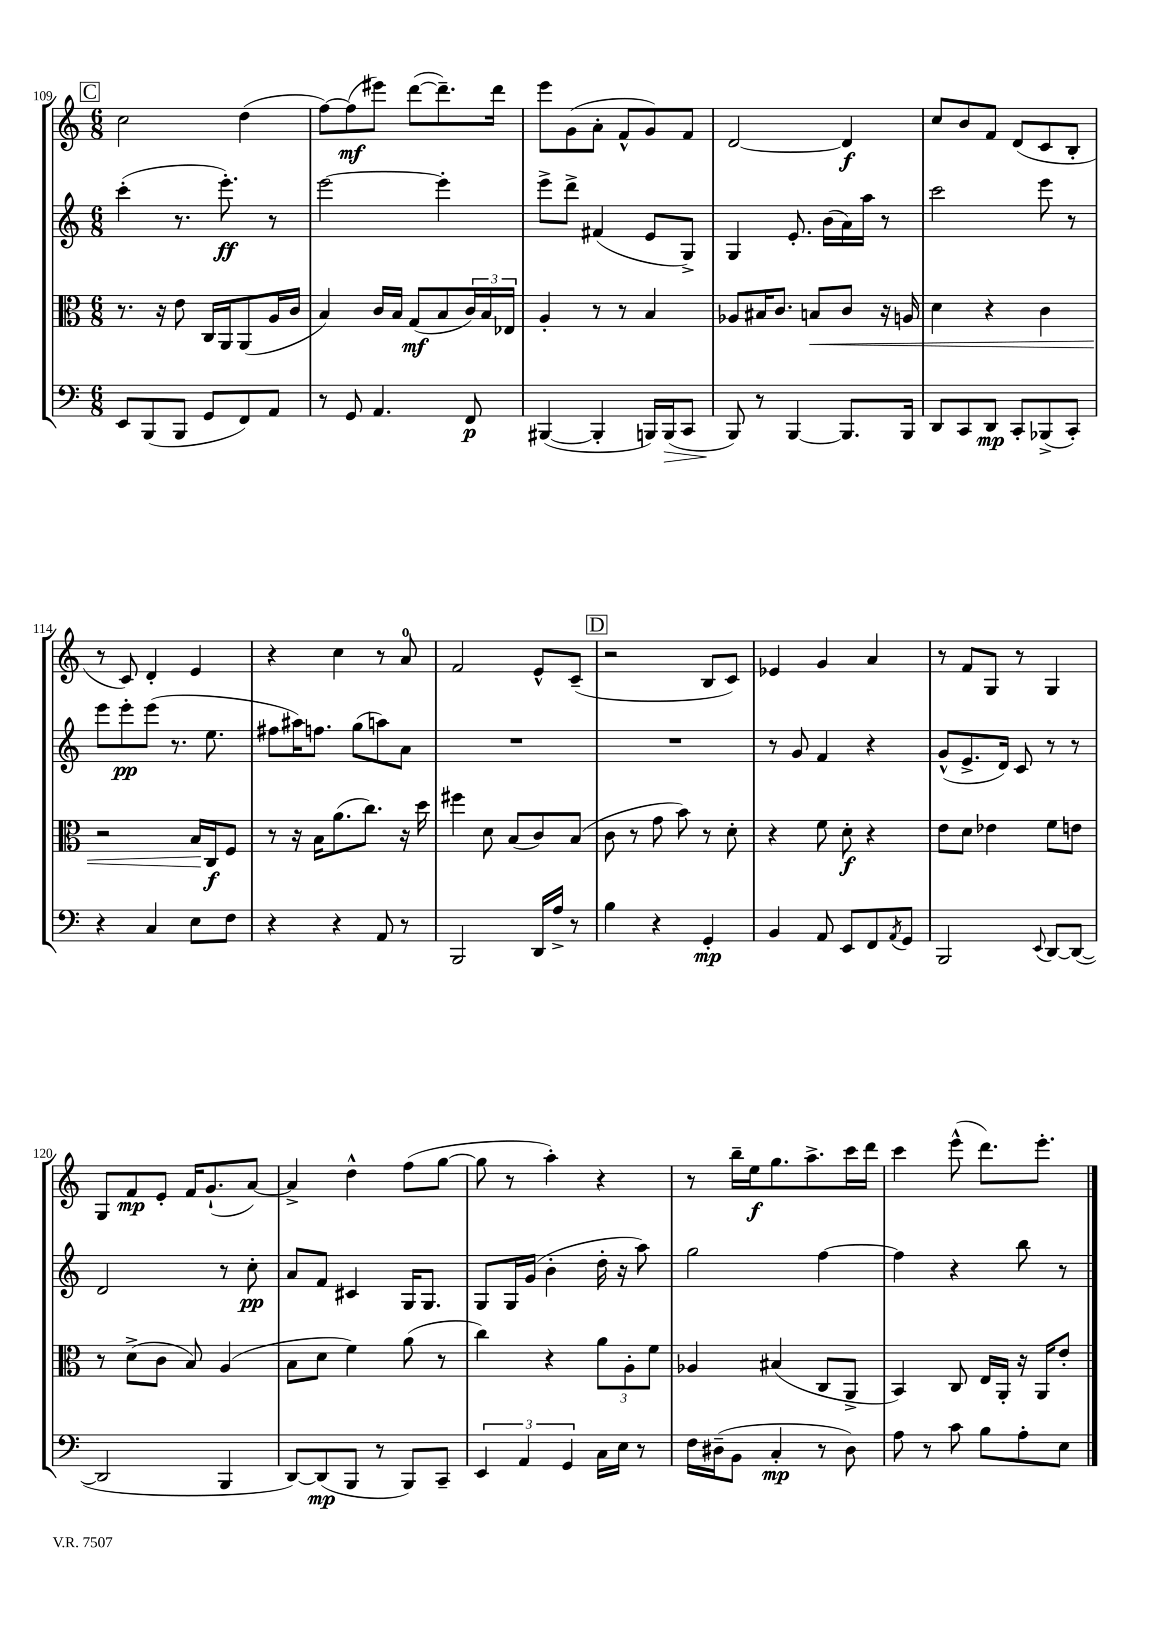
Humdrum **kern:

**kern	**kern	**kern	**kern
*staff4	*staff3	*staff2	*staff1
*clefF4	*clefC3	*clefG2	*clefG2
*k[]	*k[]	*k[]	*k[]
*M6/8	*M6/8	*M6/8	*M6/8
8EE	8.r	(4ccc'	2cc
(8BBB	.	.	.
.	16r	.	.
8BBB	8e	8.r	.
8GG	16C	.	.
.	16AA	8.eee')	.
8FF)	(8AA	.	(4dd
8AA	16A	8r	.
.	16c	.	.
=	=	=	=
8r	4B)	[2eee	[8ff)
8GG	.	.	(8ff]
4.AA	16c	.	8eee#)
.	16B	.	.
.	(8G	.	([8ddd
.	8B	4eee']	8.ddd~])
8FF	24c)	.	.
.	24B	.	.
.	.	.	16ddd
.	24E-	.	.
=	=	=	=
([4BBB#	4A'	8eee^	8eee
.	.	8ddd^	(8g
4BBB#']	8r	(4f#	8a'
.	8r	.	8f^^
16BBB)	4B	8e	8g)
(16BBB	.	.	.
8CC	.	8G^)	8f
=	=	=	=
8BBB)	8A-	4G	[2d
8r	16B#	.	.
.	8.c	.	.
[4BBB	.	8.e'	.
.	8B	.	.
.	.	(16b	.
8.BBB]	8c	16a)	4d]
.	.	16aa	.
.	16r	8r	.
16BBB	16A	.	.
=	=	=	=
8DD	4d	2ccc	8cc
8CC	.	.	8b
8DD	4r	.	8f
8CC'	.	.	(8d
(8BBB-^	4c	8eee	8c
8CC')	.	8r	8B'
=	=	=	=
4r	2r	8eee	8r
.	.	8eee'	8c)
4C	.	(8eee	4d'
.	.	8.r	.
8E	16B	.	4e
.	16C	8.ee	.
8F	8F	.	.
=	=	=	=
4r	8r	8ff#	4r
.	16r	16aa#)	.
.	16B	8.ff	.
4r	(8.a	.	4cc
.	.	(8gg	.
.	8.cc)	.	.
8AA	.	8aa)	8r
8r	16r	8a	8a
.	16dd	.	.
=	=	=	=
2BBB	4ff#	2.r	2f
.	8d	.	.
.	(8B	.	.
16DD	8c)	.	8e^^
16A^	.	.	.
8r	(8B	.	(8c~
=	=	=	=
4B	8c	2.r	2r
.	8r	.	.
4r	8g	.	.
.	8b)	.	.
4GG'	8r	.	8B
.	8d'	.	8c)
=	=	=	=
4BB	4r	8r	4e-
.	.	8g	.
8AA	8f	4f	4g
8EE	8d'	.	.
8FF	4r	4r	4a
8qAA	.	.	.
8GG	.	.	.
=	=	=	=
2BBB	8e	(8g^^	8r
.	8d	8.e^	8f
.	4e-	.	8G
.	.	16d)	.
.	.	8c	8r
8qqEE	.	.	.
[8DD	8f	8r	4G
(8DD_	8e	8r	.
=	=	=	=
2DD]	8r	2d	8G
.	(8d^	.	8f
.	8c	.	8e'
.	8B)	.	16f
.	.	.	(8.g`
4BBB	(4A	8r	.
.	.	8cc'	[8a)
=	=	=	=
[8DD)	8B	8a	4a^]
(8DD]	8d	8f	.
8BBB	4f)	4c#	4dd^^
8r	.	.	.
8BBB)	(8a	16G	(8ff
.	.	8.G	.
8CC~	8r	.	[8gg
=	=	=	=
6EE	4cc)	8G	8gg]
.	.	16G	8r
6AA	.	.	.
.	.	(16g	.
.	4r	4b'	4aa')
6GG	.	.	.
16C	12a	16dd'	4r
16E	.	16r	.
.	12A'	.	.
8r	.	8aa)	.
.	12f	.	.
=	=	=	=
16F	4A-	2gg	8r
(16D#~	.	.	.
8BB	.	.	16bb~
.	.	.	16ee
4C'	(4B#	.	8.gg
.	.	.	8.aa^
8r	8C	[4ff	.
8D#)	8AA^	.	16ccc
.	.	.	16ddd
=	=	=	=
8A	4BB)	4ff]	4ccc
8r	.	.	.
8c	8C	4r	(8eee^^
8B	16E	.	8.ddd)
.	16AA'	.	.
8A'	16r	8bb	.
.	16AA	.	8.eee'
8E	8e'	8r	.
==	==	==	==
*-	*-	*-	*-
